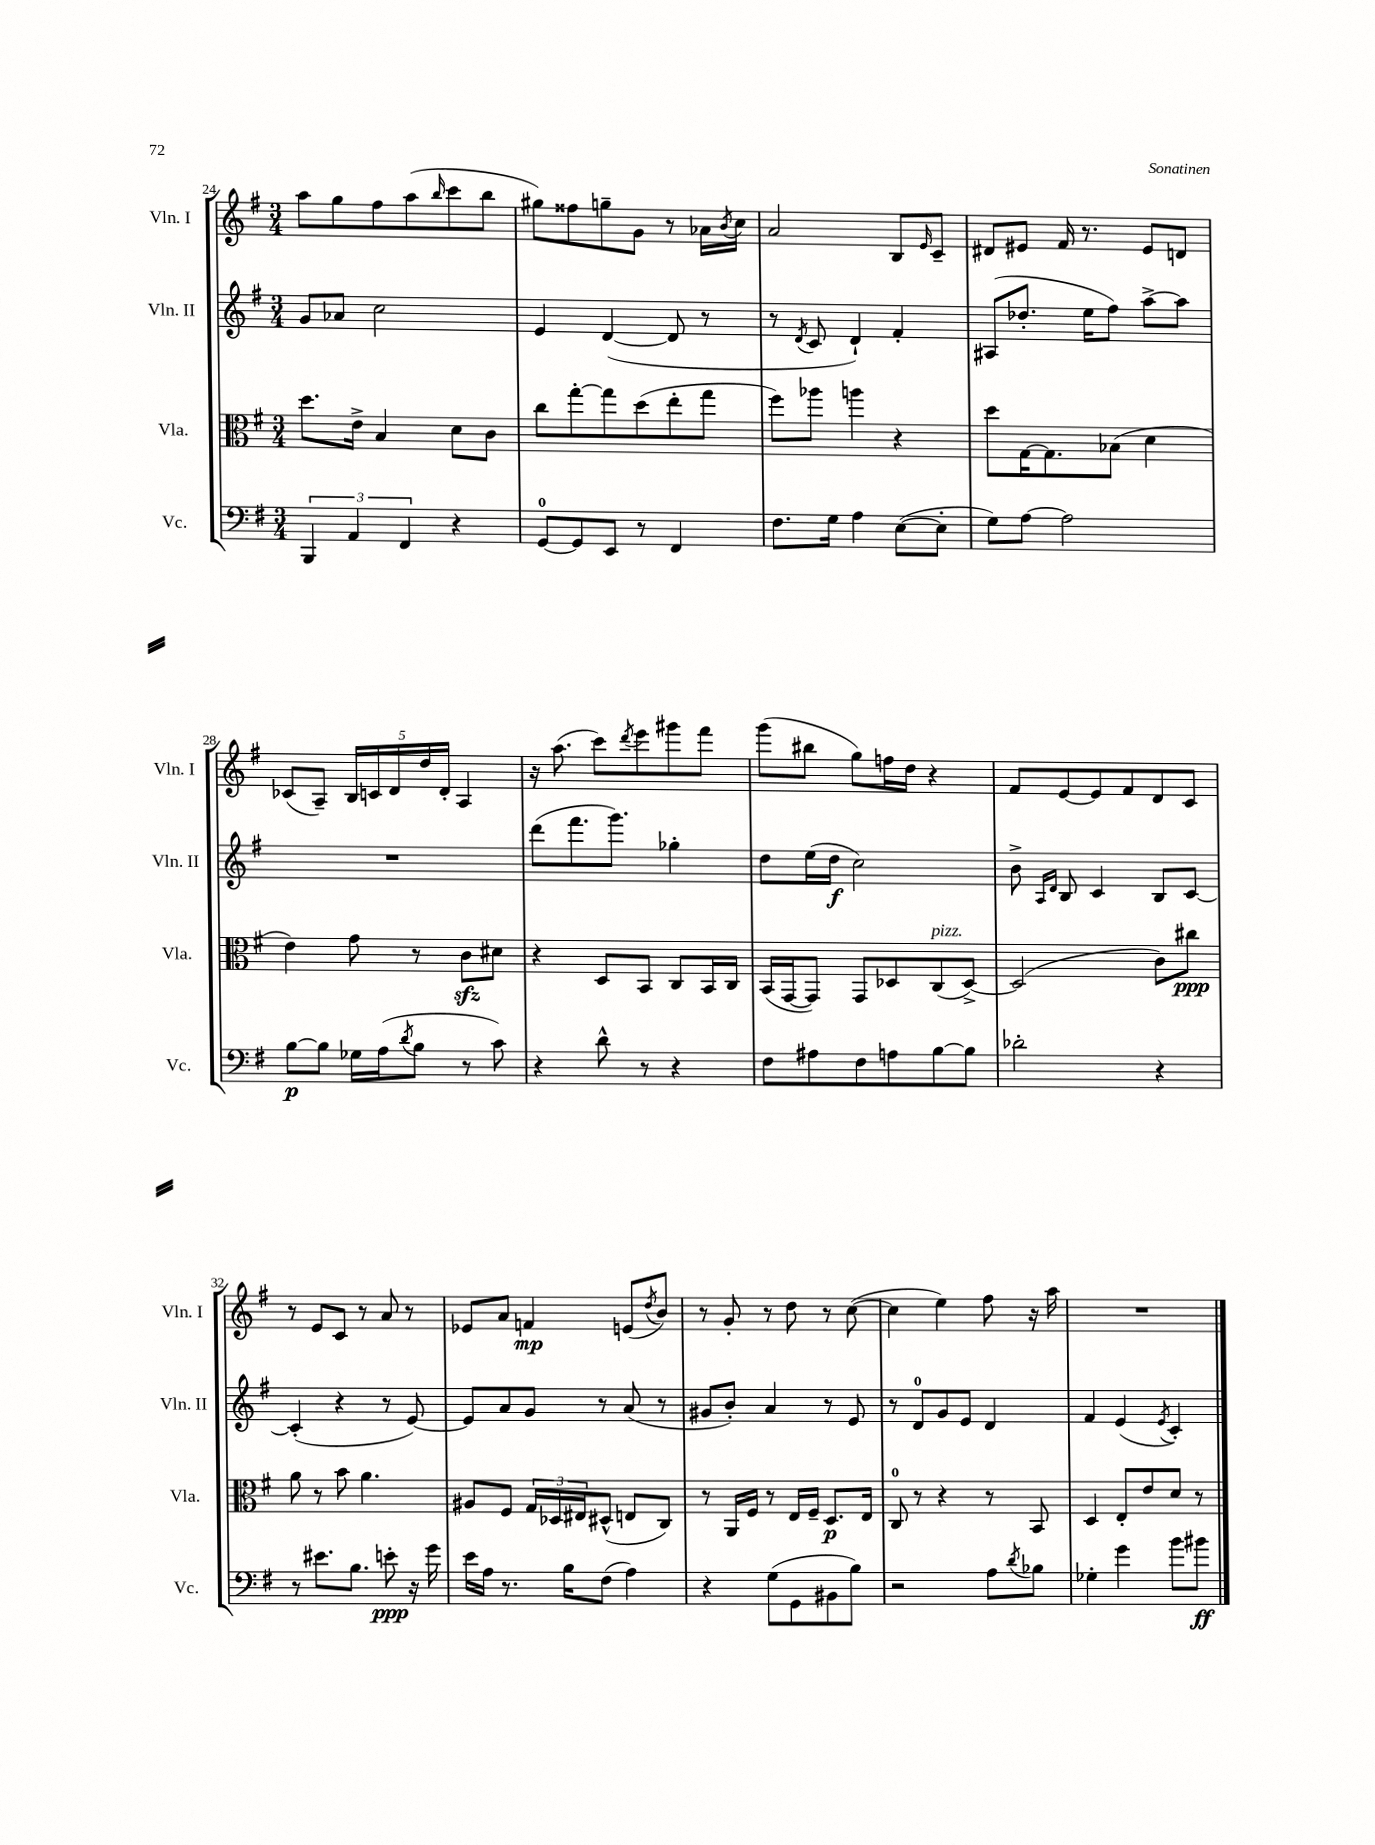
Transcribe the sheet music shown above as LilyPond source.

<<
\new StaffGroup <<
\new Staff = "s0" \with { instrumentName = "Vln. I" shortInstrumentName = "Vln. I" } {
    \clef treble \key g \major \numericTimeSignature \time 3/4
    a''8 g''8 fis''8 a''8( \grace { b''16 } c'''8 b''8 |
    gis''8) fisis''8 g''8-- g'8 r8 aes'16 \acciaccatura { b'8 } c''16 |
    a'2 b8 \grace { e'16 } c'8-- |
    dis'8 eis'8 fis'16 r8. eis'8 d'8 |
    ces'8( a8--) \tuplet 5/4 { b16 c'16 d'16 d''16 d'16-. } a4 |
    r16 a''8.( c'''8) \acciaccatura { d'''8 } e'''8 gis'''8 fis'''8 |
    g'''8( bis''8 g''8) f''16 d''16 r4 |
    fis'8 e'8~ e'8 fis'8 d'8 c'8 |
    r8 e'8 c'8 r8 a'8 r8 |
    ees'8 a'8 f'4\mp e'8( \acciaccatura { d''8 } b'8) |
    r8 g'8-. r8 d''8 r8 c''8~( |
    c''4 e''4) fis''8 r16 a''16 |
    R2. \bar "|." |
}
\new Staff = "s1" \with { instrumentName = "Vln. II" shortInstrumentName = "Vln. II" } {
    \clef treble \key g \major \numericTimeSignature \time 3/4
    g'8 aes'8 c''2 |
    e'4 d'4~( d'8 r8 |
    r8 \acciaccatura { d'8 } c'8 d'4-!) fis'4-. |
    ais8( des''8.-. e''16 fis''8) a''8~-> a''8 |
    R2. |
    d'''8( fis'''8. g'''8.) ges''4-. |
    d''8 e''16( d''16\f c''2) |
    b'8-> \grace { a16 d'16 } b8 c'4 b8 c'8~ |
    c'4-.( r4 r8 e'8~) |
    e'8 a'8 g'8 r8 a'8( r8 |
    gis'8 b'8-.) a'4 r8 e'8 |
    r8 d'8-0 g'8 e'8 d'4 |
    fis'4 e'4( \acciaccatura { e'8 } c'4-.) \bar "|." |
}
\new Staff = "s2" \with { instrumentName = "Vla." shortInstrumentName = "Vla." } {
    \clef alto \key g \major \numericTimeSignature \time 3/4
    d''8. e'16-> b4 d'8 c'8 |
    c''8 g''8~-. g''8 d''8( e''8-. g''8 |
    fis''8) aes''8 a''4 r4 |
    d''8 g16~ g8. bes8( d'4 |
    e'4) g'8 r8 c'8\sfz dis'8 |
    r4 d8 b,8 c8 b,16 c16 |
    b,16( g,16~ g,8) g,8 des8 c8^\markup { \italic "pizz." }( des8~->) |
    des2( c'8) cis''8\ppp |
    a'8 r8 b'8 a'4. |
    ais8 fis8 \tuplet 3/2 { g16 des16 eis16 } dis8-^( e8 c8) |
    r8 a,16 fis16 r8 e16 fis16-- d8.\p e16 |
    c8-0 r8 r4 r8 b,8 |
    d4 e8-. e'8 d'8 r8 \bar "|." |
}
\new Staff = "s3" \with { instrumentName = "Vc." shortInstrumentName = "Vc." } {
    \clef bass \key g \major \numericTimeSignature \time 3/4
    \tuplet 3/2 { b,,4 a,4 fis,4 } r4 |
    g,8-0~ g,8 e,8 r8 fis,4 |
    fis8. g16 a4 e8~( e8-. |
    g8) a8~ a2 |
    b8~\p b8 ges16 a16( \acciaccatura { d'8 } b8 r8 c'8) |
    r4 d'8-^ r8 r4 |
    fis8 ais8 fis8 a8 b8~ b8 |
    des'2-. r4 |
    r8 eis'8. b8. e'8-.\ppp r16 g'16 |
    e'16 a16 r8. b16 fis8( a4) |
    r4 g8( g,8 bis,8 b8) |
    r2 a8 \acciaccatura { d'8 } bes8 |
    ges4-. g'4 b'8 bis'8\ff \bar "|." |
}
>>
>>
\layout { \context { \Score currentBarNumber = #24 } }
